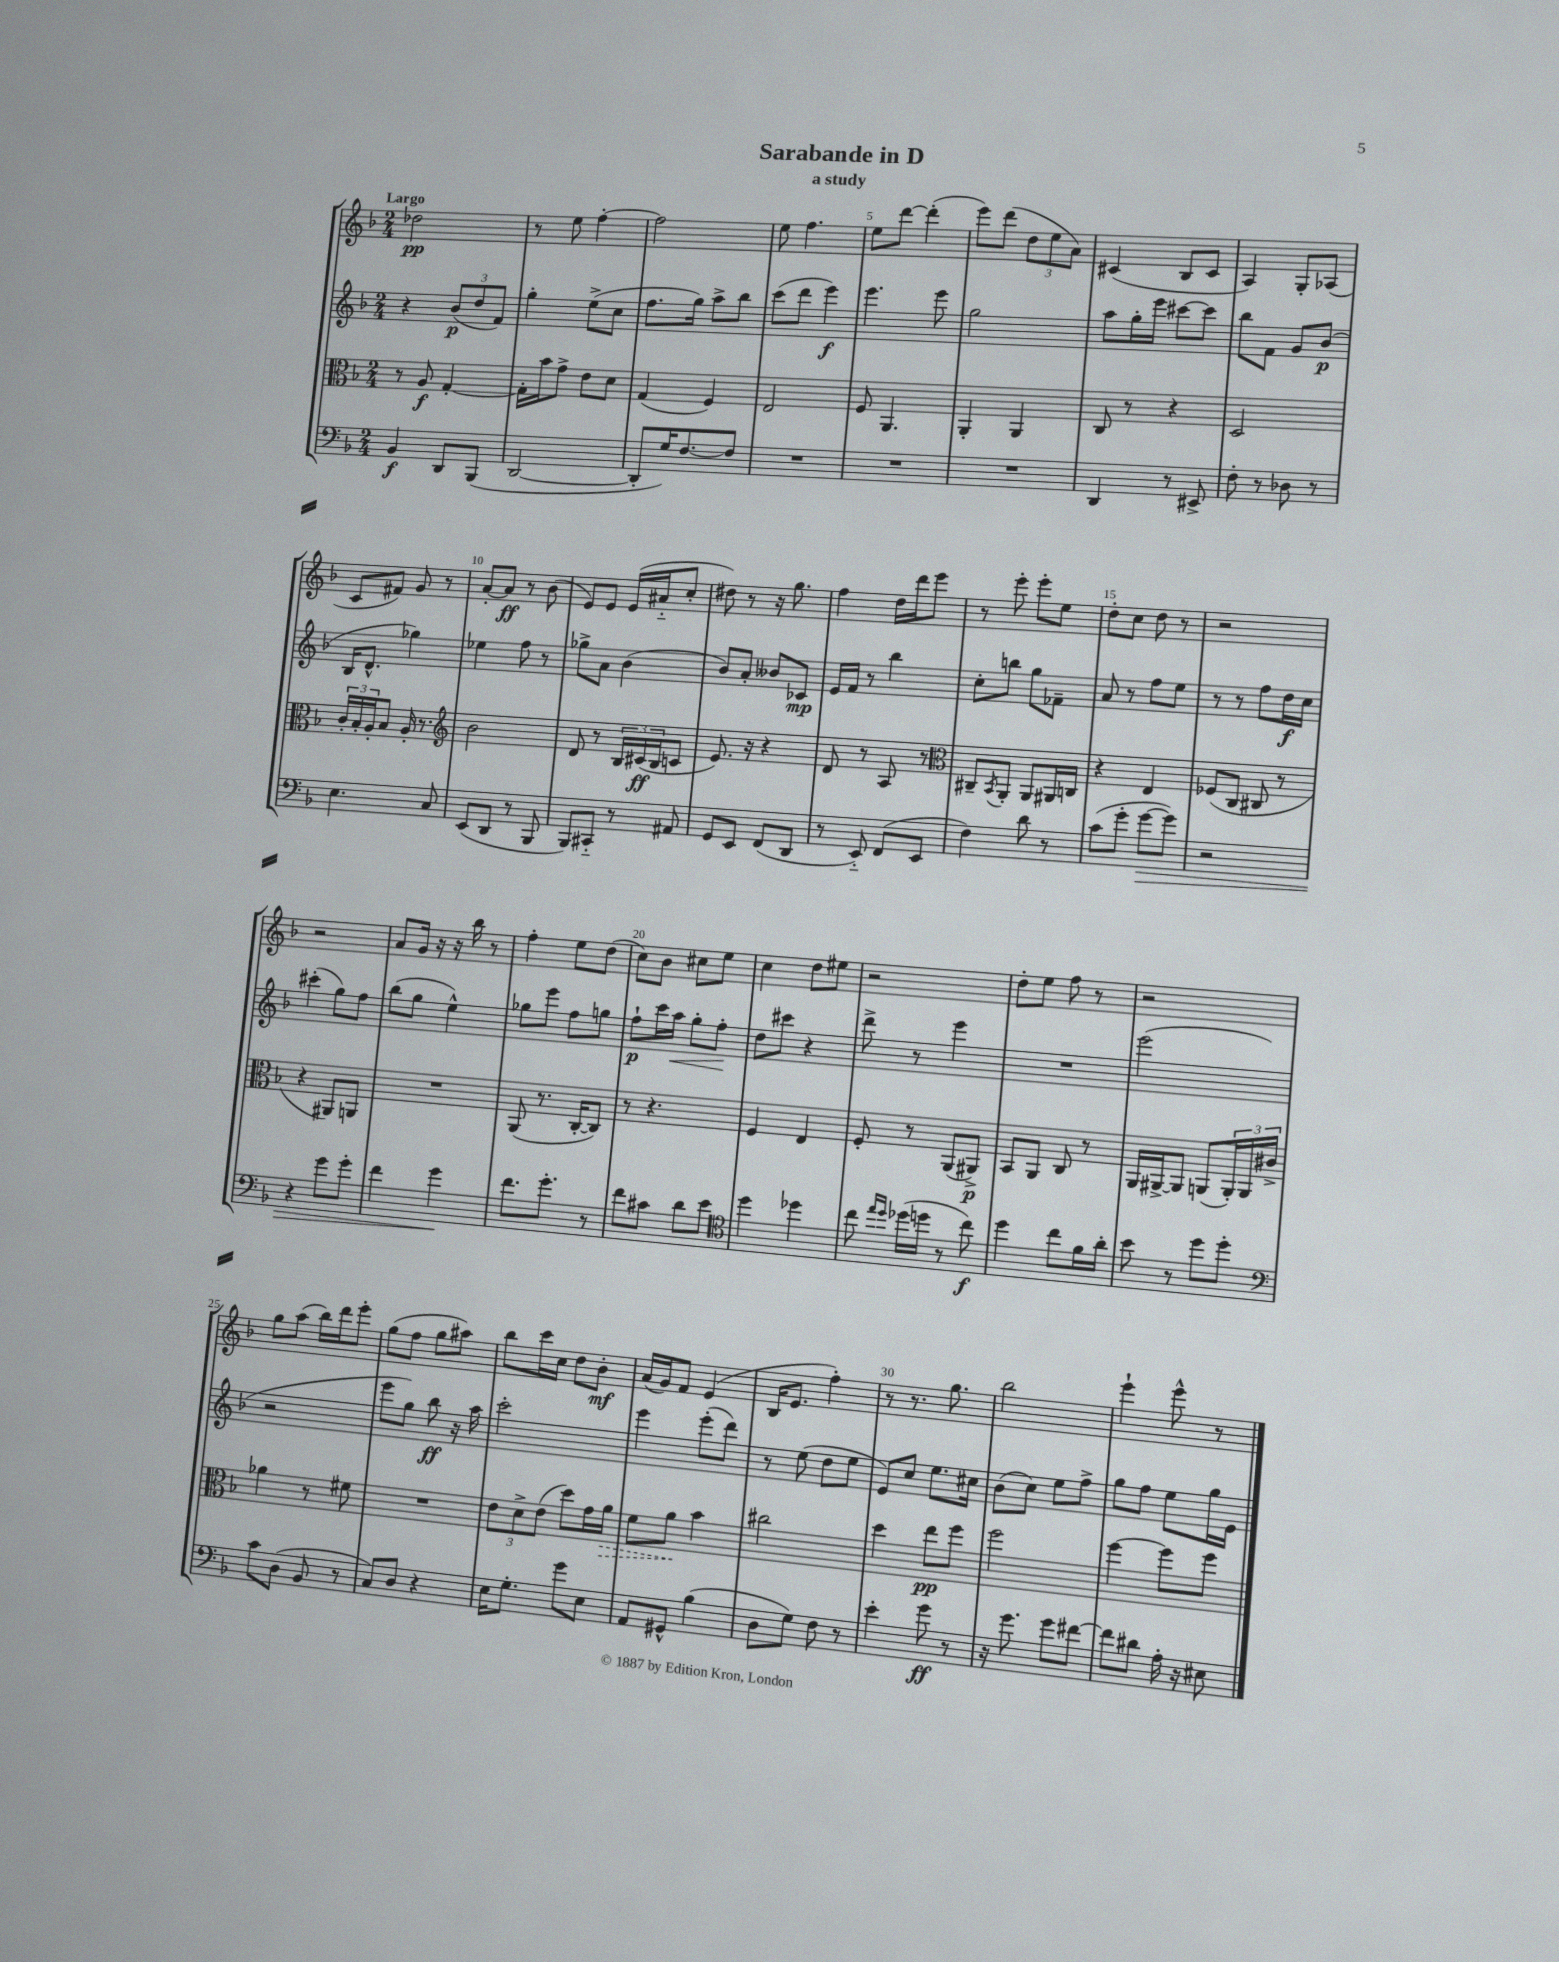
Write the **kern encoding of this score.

**kern	**dynam	**kern	**dynam	**kern	**dynam	**kern	**dynam
*part4	*part4	*part3	*part3	*part2	*part2	*part1	*part1
*staff4	*staff4	*staff3	*staff3	*staff2	*staff2	*staff1	*staff1
*clefF4	*	*clefC3	*	*clefG2	*	*clefG2	*
*k[b-]	*	*k[b-]	*	*k[b-]	*	*k[b-]	*
*M2/4	*	*M2/4	*	*M2/4	*	*M2/4	*
=1	=1	=1	=1	=1	=1	=1	=1
!	!	!	!	!	!	!LO:TX:a:B:t=Largo	!
4BB-/	f	8r	.	4r	.	2dd-X\	pp
.	.	8A/	f	.	.	.	.
8DD/L	.	[4G'/	.	(12b-/L	p	.	.
.	.	.	.	12dd/	.	.	.
(8BBB-/J	.	.	.	.	.	.	.
.	.	.	.	12f/J)	.	.	.
=2	=2	=2	=2	=2	=2	=2	=2
[2DD/	.	16G'\LL]	.	4gg'\	.	8r	.
.	.	16b-\J	.	.	.	.	.
.	.	8g^\J	.	.	.	8ee\	.
.	.	8e\L	.	(8ee^\L	.	[4ff'\	.
.	.	8d\J	.	8cc\J	.	.	.
=3	=3	=3	=3	=3	=3	=3	=3
8DD'/L]	.	(4G/	.	8.ff\L	.	2ff\]	.
16G/K)	.	.	.	.	.	.	.
[8.F/	.	.	.	16gg\Jk)	.	.	.
.	.	4F/)	.	8aa^\L	.	.	.
8F/J]	.	.	.	8bb-\J	.	.	.
=4	=4	=4	=4	=4	=4	=4	=4
2r	.	2E/	.	(8ccc\L	.	8ee\	.
.	.	.	.	8ddd\J	.	4.ff\	.
.	.	.	.	4eee\)	f	.	.
=5	=5	=5	=5	=5	=5	=5	=5
2r	.	8F/	.	4.eee\	.	8ee\L	.
.	.	4.AA/	.	.	.	[8ddd\J	.
.	.	.	.	.	.	(4ddd'\]	.
.	.	.	.	8eee\	.	.	.
=6	=6	=6	=6	=6	=6	=6	=6
2r	.	4AA'/	.	2gg\	.	8eee\L)	.
.	.	.	.	.	.	(8ddd\J	.
.	.	4AA/	.	.	.	12dd\L	.
.	.	.	.	.	.	12ee\	.
.	.	.	.	.	.	12a\J)	.
=7	=7	=7	=7	=7	=7	=7	=7
4DD/	.	8C/	.	8aa\L	.	(4c#X/	.
.	.	8r	.	16gg'\L	.	.	.
.	.	.	.	16eee\JJ	.	.	.
8r	.	4r	.	[8ccc#X\L	.	8B-/L	.
8EE#X^/	.	.	.	8ccc#\J]	.	8c#/J	.
=8	=8	=8	=8	=8	=8	=8	=8
8F'\	.	2D/	.	8bb-\L	.	4A/)	.
8r	.	.	.	8f\J	.	.	.
8D-X\	.	.	.	8g/L	.	8G'/L	.
8r	.	.	.	(8b-/J	p	(8A-X/J	.
!!LO:LB:g=z
=9	=9	=9	=9	=9	=9	=9	=9
4.E\	.	24c'/LL	.	16B-/KL	.	8c/L	.
.	.	24B-'/	.	.	.	.	.
.	.	.	.	8.d^^/J	.	.	.
.	.	24A'/J	.	.	.	.	.
.	.	8B-/J	.	.	.	8f#X/J)	.
.	.	16A'/	.	4gg-X\)	.	8g/	.
.	.	8.r	.	.	.	.	.
8C/	.	.	.	.	.	8r	.
=10	=10	=10	=10	=10	=10	=10	=10
*	*	*clefG2	*	*	*	*	*
(8EE/L	.	2b-\	.	4ee-X\	.	[8a'/L	.
8DD/J	.	.	.	.	.	8a/J]	ff
8r	.	.	.	8ff\	.	8r	.
8BBB-/	.	.	.	8r	.	(8b-\	.
=11	=11	=11	=11	=11	=11	=11	=11
8BBB-/L)	.	8d/	.	8gg-X^\L	.	8e/L)	.
8CC#X/J	.	8r	.	8a\J	.	8e/J	.
8r	.	24B-/LL	.	(4b-\	.	(16e/LL	.
.	.	(24c#X/	ff	.	.	.	.
.	.	.	.	.	.	16a#X/J	.
.	.	24B-/J	.	.	.	.	.
8AA#X/	.	8cn/J	.	.	.	8cc'/J	.
=12	=12	=12	=12	=12	=12	=12	=12
8GG/L	.	8.e/)	.	8b-/L)	.	8dd#X\)	.
8EE/J	.	.	.	8a'/J	.	8r	.
.	.	16r	.	.	.	.	.
(8FF/L	.	4r	.	8b--X/L	.	16r	.
.	.	.	.	.	.	8.gg\	.
8DD/J	.	.	.	8c-X/J	mp	.	.
=13	=13	=13	=13	=13	=13	=13	=13
8r	.	8d/	.	16e/LL	.	4ff\	.
.	.	.	.	16f/JJ	.	.	.
8EE/)	.	8r	.	8r	.	.	.
(8FF/L	.	8A/	.	4bb-\	.	16dd\LL	.
.	.	.	.	.	.	16ddd\J	.
8EE/J	.	8r	.	.	.	8eee\J	.
=14	=14	=14	=14	=14	=14	=14	=14
*	*	*clefC3	*	*	*	*	*
4F\)	.	8C#X~/L	.	8cc'\L	.	8r	.
.	.	8qBB-/	.	.	.	.	.
.	.	8AA'/J	.	8bbn\J	.	8eee'\	.
8d\	.	8AA/L	.	8gg\L	.	8eee'\L	.
8r	.	16AA#X/L	.	8f-X~\J	.	8ee\J	.
.	.	16Cn/JJ	.	.	.	.	.
=15	=15	=15	=15	=15	=15	=15	=15
(8c\L	.	4r	.	8a/	.	8dd'\L	.
8g'\J	.	.	.	8r	.	8cc\J	.
!	!LO:HP:b	!	!	!	!	!	!
[8g\L	>	4E/	.	8ff\L	.	8dd\	.
8g\J])	.	.	.	8ee\J	.	8r	.
=16	=16	=16	=16	=16	=16	=16	=16
2r	.	(8F-X/L	.	8r	.	2r	.
.	.	8C/J	.	8r	.	.	.
.	.	8C#X/	.	8ff\L	.	.	.
.	.	8r	.	16dd\L	f	.	.
.	.	.	.	16cc\JJ	.	.	.
!!LO:LB:g=z
=17	=17	=17	=17	=17	=17	=17	=17
4r	.	4r	.	(4ccc#X'\	.	2r	.
8g\L	.	8AA#X/L)	.	8gg\L)	.	.	.
8g'\J	.	8AAn/J	.	8ff\J	.	.	.
=18	=18	=18	=18	=18	=18	=18	=18
4f\	.	2r	.	(8bb-\L	.	8a/L	.
.	.	.	.	8gg\J	.	16g/Jk	.
.	.	.	.	.	.	16r	.
4g\	.	.	.	4ee^^\)	.	16r	.
.	.	.	.	.	.	16bb-\	.
.	.	.	.	.	.	8r	.
.	]	.	.	.	.	.	.
=19	=19	=19	=19	=19	=19	=19	=19
8.f\L	.	(8AA/	.	8gg-X\L	.	4ff'\	.
.	.	8.r	.	8eee\J	.	.	.
8.g'\J	.	.	.	.	.	.	.
.	.	.	.	8ff\L	.	8ee\L	.
.	.	[16C'/KL	.	.	.	.	.
8r	.	8C/J])	.	8ggn\J	.	(8dd\J	.
=20	=20	=20	=20	=20	=20	=20	=20
8f\L	.	8r	.	8ff`\L	p	8cc\L)	.
8c#X\J	.	4.r	.	16ccc\L	.	8b-\J	.
!	!	!	!	!	!LO:HP:b	!	!
.	.	.	.	16aa\JJ	<	.	.
8d\L	.	.	.	8gg'\L	.	8cc#X\L	.
8e\J	.	.	.	8ff'\J	.	8ee\J	.
.	.	.	.	.	[	.	.
=21	=21	=21	=21	=21	=21	=21	=21
*clefC4	*	*	*	*	*	*	*
4dd\	.	4F/	.	8dd\L	.	4cc\	.
.	.	.	.	8ccc#X\J	.	.	.
4dd-X\	.	4E/	.	4r	.	8dd\L	.
.	.	.	.	.	.	8ee#X\J	.
=22	=22	=22	=22	=22	=22	=22	=22
8cc\	.	8F'/	.	8ddd^\	.	2r	.
16qqee/LL	.	.	.	.	.	.	.
16qqdd/JJ	.	.	.	.	.	.	.
(16dd-X\LL	.	8r	.	8r	.	.	.
16ddn\JJ	.	.	.	.	.	.	.
8r	.	(8AA/L	.	4eee\	.	.	.
8cc\)	f	8AA#X^/J)	p	.	.	.	.
=23	=23	=23	=23	=23	=23	=23	=23
4dd\	.	8BB-/L	.	2r	.	8dd'\L	.
.	.	8AA/J	.	.	.	8ee\J	.
8cc\L	.	8C/	.	.	.	8ff\	.
16f\L	.	8r	.	.	.	8r	.
16a'\JJ	.	.	.	.	.	.	.
=24	=24	=24	=24	=24	=24	=24	=24
8b-\	.	16AA/LL	.	(2eee\	.	2r	.
.	.	[16AA#X^/J	.	.	.	.	.
8r	.	8AA#/J]	.	.	.	.	.
8dd\L	.	(8AAn/L	.	.	.	.	.
8dd'\J	.	24AA'/L)	.	.	.	.	.
.	.	24AA/	.	.	.	.	.
.	.	24c#X^/JJ	.	.	.	.	.
!!LO:LB:g=z
=25	=25	=25	=25	=25	=25	=25	=25
*clefF4	*	*	*	*	*	*	*
8c\L	.	4a-X\	.	2r	.	8gg\L	.
(8D\J	.	.	.	.	.	(8aa\J	.
8BB-/	.	8r	.	.	.	16bb-\LL)	.
.	.	.	.	.	.	16ddd\J	.
8r	.	8f#X\	.	.	.	8eee'\J	.
=26	=26	=26	=26	=26	=26	=26	=26
8C/L)	.	2r	.	8eee\L	.	(8gg\L	.
8D/J	.	.	.	8gg\J)	.	8ff\J	.
4r	.	.	.	8bb-\	ff	8gg\L	.
.	.	.	.	16r	.	8aa#X\J)	.
.	.	.	.	16aa\	.	.	.
=27	=27	=27	=27	=27	=27	=27	=27
16E\KL	.	12e\L	.	2ccc'\	.	8bb-\L	.
8.G'\J	.	.	.	.	.	.	.
.	.	12d^\	.	.	.	.	.
.	.	.	.	.	.	16ccc\L	.
.	.	(12e\J	.	.	.	.	.
.	.	.	.	.	.	16cc\JJ	.
8g\L	.	8dd\L)	.	.	.	8dd\L	.
8E\J	.	16g\L	.	.	.	8b-'\J	mf
!	!	!	!LO:HP:b	!	!	!	!
.	.	16a\JJ	>	.	.	.	.
=28	=28	=28	=28	=28	=28	=28	=28
8AA/L	.	8f\L	.	4eee\	.	(16a/LL	.
.	.	.	.	.	.	16g/J)	.
8GG#X^^/J	.	8a\J	.	.	.	8f/J	.
(4B-\	.	4b-\	]	(8eee'\L	.	(4e/	.
.	.	.	.	8ddd\J)	.	.	.
=29	=29	=29	=29	=29	=29	=29	=29
8D\L	.	2cc#X\	.	8r	.	16B-/KL	.
.	.	.	.	.	.	8.e/J	.
8G\J)	.	.	.	(8ee\	.	.	.
8F\	.	.	.	8dd\L	.	4ff'\)	.
8r	.	.	.	8ee\J	.	.	.
=30	=30	=30	=30	=30	=30	=30	=30
4e'\	.	4dd\	.	8e/L)	.	8r	.
.	.	.	.	8cc/J	.	8.r	.
8g\	ff	8ee\L	pp	8.ee\L	.	.	.
.	.	.	.	.	.	8.gg\	.
8r	.	8ff\J	.	.	.	.	.
.	.	.	.	16cc#X\Jk	.	.	.
=31	=31	=31	=31	=31	=31	=31	=31
16r	.	2ff\	.	(8b-\L	.	2bb-\	.
8.g\	.	.	.	.	.	.	.
.	.	.	.	8cc\J)	.	.	.
8g\L	.	.	.	8ee\L	.	.	.
[8f#X\J	.	.	.	8ff^\J	.	.	.
=32	=32	=32	=32	=32	=32	=32	=32
8f#\L]	.	[4ff\	.	8gg\L	.	4eee`\	.
8d#X\J	.	.	.	8ff\J	.	.	.
16A'\	.	8ff\L]	.	8ee\L	.	8eee^^\	.
16r	.	.	.	.	.	.	.
8E#X\	.	8ff\J	.	16gg\L	.	8r	.
.	.	.	.	16e\JJ	.	.	.
==	==	==	==	==	==	==	==
*-	*-	*-	*-	*-	*-	*-	*-
